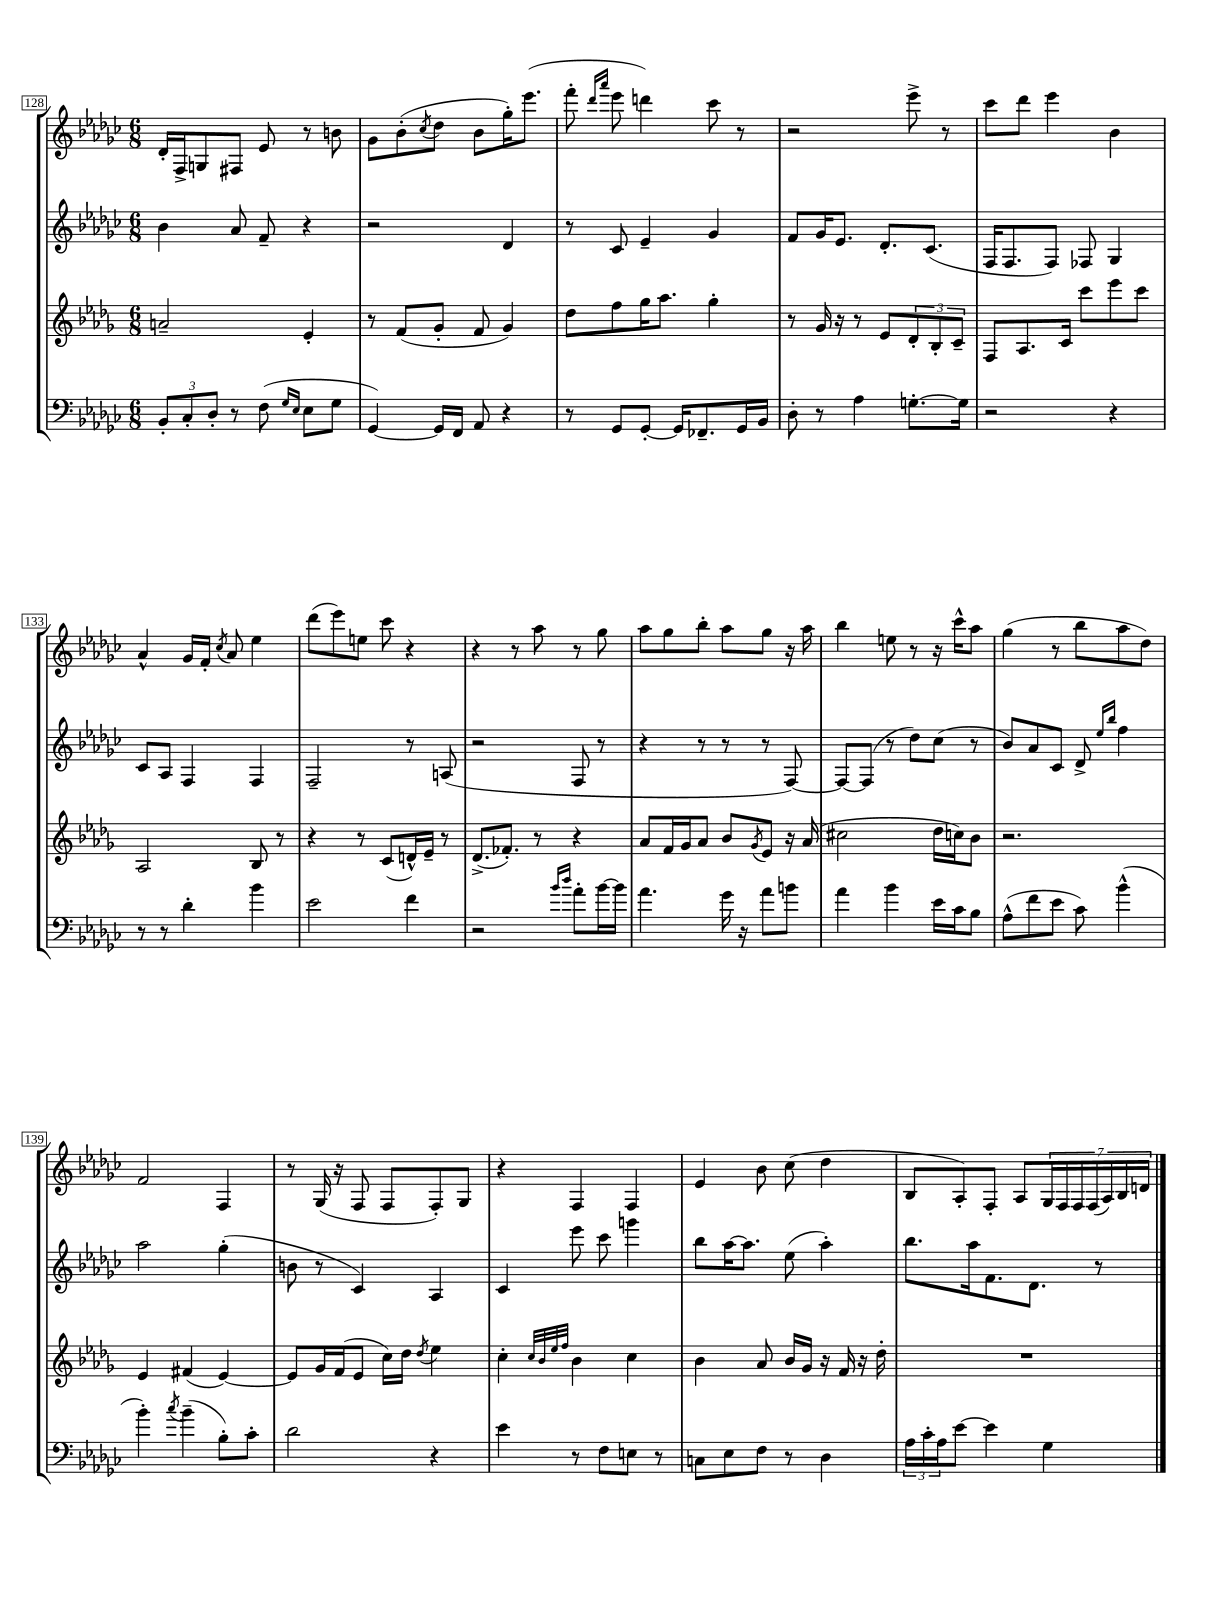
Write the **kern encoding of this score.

**kern	**kern	**kern	**kern
*staff4	*staff3	*staff2	*staff1
*clefF4	*clefG2	*clefG2	*clefG2
*k[b-e-a-d-g-c-]	*k[b-e-a-d-g-]	*k[b-e-a-d-g-c-]	*k[b-e-a-d-g-c-]
*M6/8	*M6/8	*M6/8	*M6/8
12BB-'	2a~	4b-	16d-'
.	.	.	16F^
12C-'	.	.	.
.	.	.	8G
12D-'	.	.	.
8r	.	8a-	8F#
(8F	.	8f~	8e-
16qqG-	.	.	.
16qqE-	.	.	.
8E-	4e-'	4r	8r
8G-	.	.	8b
=	=	=	=
[4GG-)	8r	2r	8g-
.	(8f	.	(8b-'
.	.	.	8qcc-
16GG-]	8g-'	.	8dd-
16FF	.	.	.
8AA-	8f	.	8b-
4r	4g-)	4d-	16gg-')
.	.	.	(8.eee-
=	=	=	=
8r	8dd-	8r	8fff'
.	.	.	16qqddd-
.	.	.	16qqaaa-
8GG-	8ff	8c-	8eee-
[8GG-'	16gg-	4e-~	4ddd)
.	8.aa-	.	.
16GG-]	.	.	.
8.FF-~	.	.	.
.	4gg-'	4g-	8ccc-
16GG-	.	.	8r
16BB-	.	.	.
=	=	=	=
8D-'	8r	8f	2r
8r	16g-	16g-	.
.	16r	8.e-	.
4A-	8r	.	.
.	8e-	8.d-'	.
[8.G'	12d-'	.	8eee-^
.	.	(8.c-	.
.	12B-'	.	.
.	.	.	8r
.	12c~	.	.
16G]	.	.	.
=	=	=	=
2r	8F	16F	8ccc-
.	.	8.F	.
.	8.A-	.	8ddd-
.	.	8F)	4eee-
.	16c	.	.
.	8ccc	8F-	.
4r	8eee-	4G-	4b-
.	8ccc	.	.
=	=	=	=
8r	2A-	8c-	4a-^^
8r	.	8A-	.
4d-'	.	4F	16g-
.	.	.	16f'
.	.	.	8qcc-
.	.	.	8a-
4b-	8B-	4F	4ee-
.	8r	.	.
=	=	=	=
2e-	4r	2F~	(8ddd-
.	.	.	8eee-)
.	8r	.	8ee
.	(8c	.	8ccc-
4f	16d^^)	8r	4r
.	16e-~	.	.
.	8r	(8A	.
=	=	=	=
2r	(8.d-^	2r	4r
.	8.f-')	.	.
.	.	.	8r
.	8r	.	8aa-
16qqb-	.	.	.
16qqdd-	.	.	.
8a-'	4r	8F	8r
[16b-	.	8r	8gg-
16b-]	.	.	.
=	=	=	=
4.a-	8a-	4r	8aa-
.	16f	.	8gg-
.	16g-	.	.
.	8a-	8r	8bb-'
16g-	8b-	8r	8aa-
16r	.	.	.
.	8qg-	.	.
8a-	8e-	8r	8gg-
8b	16r	[8F)	16r
.	(16a-	.	16aa-
=	=	=	=
4a-	2cc#	8F_	4bb-
.	.	(8F]	.
4b-	.	8r	8ee
.	.	8dd-)	8r
16e-	16dd-	(8cc-	16r
16c-	16cc)	.	16ccc-^^
8B-	8b-	8r	8aa-
=	=	=	=
(8A-^^	2.r	8b-)	(4gg-
8f	.	8a-	.
8e-	.	8c-	8r
8c-)	.	8d-^	8bb-
.	.	16qqee-	.
.	.	16qqbb-	.
(4b-^^	.	4ff	8aa-
.	.	.	8dd-)
=	=	=	=
4b-')	4e-	2aa-	2f
8qcc-	.	.	.
(4b-~	(4f#	.	.
8B-')	[4e-)	(4gg-'	4F
8c-'	.	.	.
=	=	=	=
2d-	8e-]	8b	8r
.	16g-	8r	(16G-
.	(16f	.	16r
.	8e-	4c-)	8F
.	16cc)	.	8F
.	16dd-	.	.
.	8qdd-	.	.
4r	4ee-	4A-	8F')
.	.	.	8G-
=	=	=	=
4e-	4cc'	4c-	4r
.	32qqcc	.	.
.	32qqb-	.	.
.	32qqee-	.	.
.	32qqff	.	.
8r	4b-	8eee-	4F
8F	.	8ccc-	.
8E	4cc	4ggg	4F
8r	.	.	.
=	=	=	=
8C	4b-	8bb-	4e-
8E-	.	[16aa-	.
.	.	8.aa-]	.
8F	8a-	.	8b-
8r	16b-	(8ee-	(8cc-
.	16g-	.	.
4D-	16r	4aa-')	4dd-
.	16f	.	.
.	16r	.	.
.	16dd-'	.	.
=	=	=	=
24A-	2.r	8.bb-	8B-
24c-'	.	.	.
24A-	.	.	.
[8e-	.	.	8A-')
.	.	16aa-	.
4e-]	.	8.f	8F'
.	.	.	8A-
.	.	8.d-	.
4G-	.	.	28G-
.	.	.	28F
.	.	.	28F
.	.	.	(28F
.	.	8r	.
.	.	.	28A-)
.	.	.	28B-
.	.	.	28d
==	==	==	==
*-	*-	*-	*-
